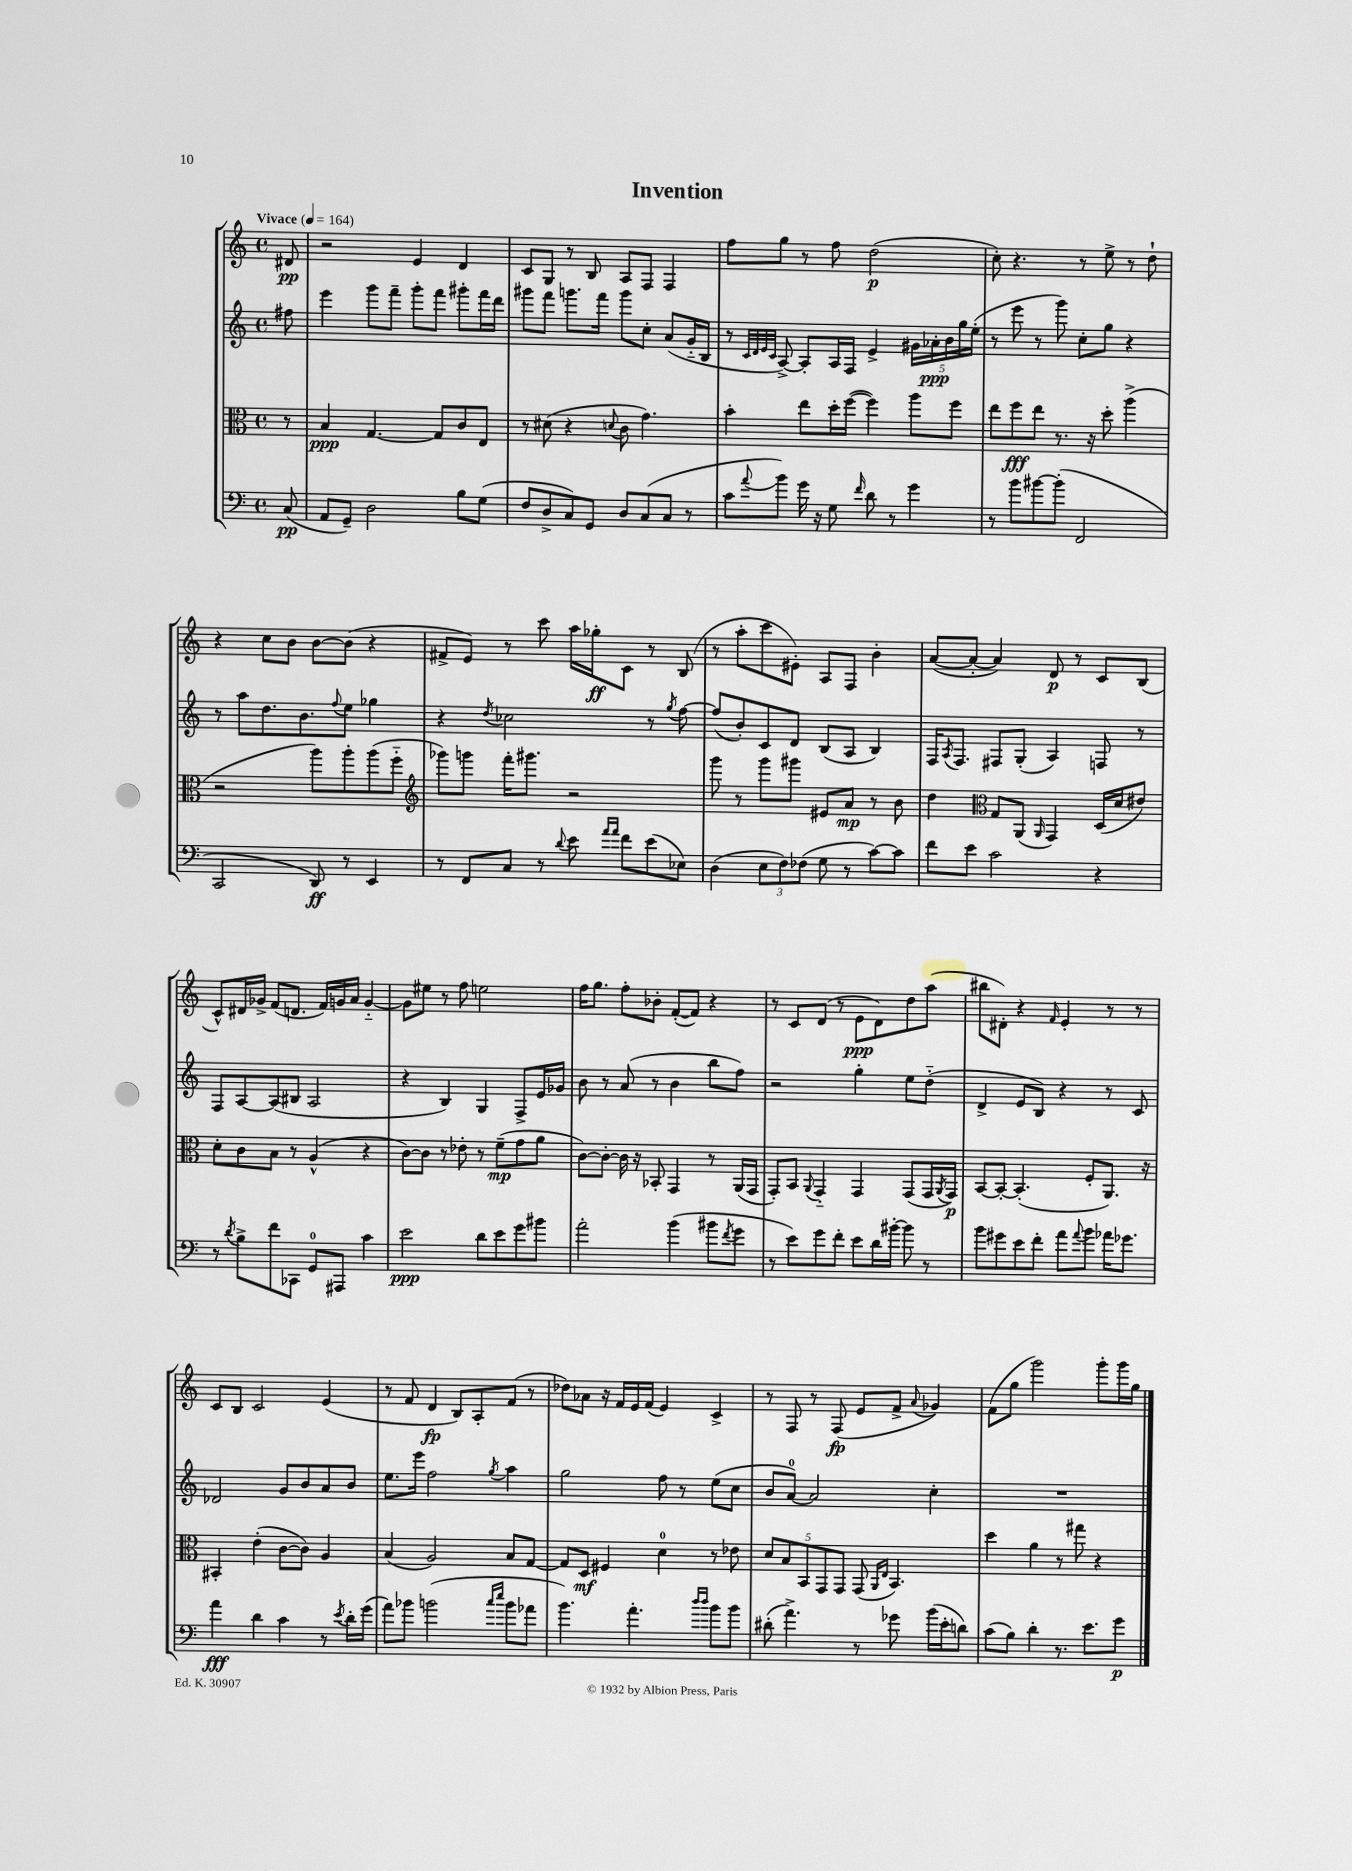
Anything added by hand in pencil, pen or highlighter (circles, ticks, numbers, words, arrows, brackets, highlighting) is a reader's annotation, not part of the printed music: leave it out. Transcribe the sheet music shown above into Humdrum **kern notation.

**kern	**kern	**kern	**kern
*staff4	*staff3	*staff2	*staff1
*clefF4	*clefC3	*clefG2	*clefG2
*k[]	*k[]	*k[]	*k[]
*M4/4	*M4/4	*M4/4	*M4/4
*met(c)	*met(c)	*met(c)	*met(c)
*MM164	*MM164	*MM164	*MM164
(8C	8r	8ff#	8d#
=	=	=	=
8AA	4B	4eee	2r
8GG~)	.	.	.
2D	[4.G	8ggg	.
.	.	8fff~	.
.	.	8ggg'	4e
.	8G]	8fff	.
8B	8c	8ggg#'	4d
(8G	8E	16fff	.
.	.	16ddd	.
=	=	=	=
8F	8r	8ggg#	8c
8D^	(8d#	8fff	8G
8C)	4r	8.ggg	8r
8GG	.	.	8B
.	.	16fff	.
.	8qqd	.	.
8D	8c	8ggg	8A
(8C	4.g)	8cc'	8F
8C	.	(8a	4F
8r	.	16g'~	.
.	.	16B	.
=	=	=	=
8c	4b'	8r	8ff
.	.	32qqc	.
.	.	32qqd	.
.	.	32qqe	.
8qqa	.	32qqc	.
8b)	.	[8A^)	8gg
16g	8ee	8A']	8r
16r	.	.	.
8G	16dd'	16A	8ff
.	([16ff	16F	.
16qqf	.	.	.
8d	4ff])	4e^	(2dd
8r	.	.	.
4g	8aa	20g#	.
.	.	20a-'	.
.	.	20b	.
.	8ff	.	.
.	.	20gg	.
.	.	(20ee'	.
=	=	=	=
8r	8ee	8r	8cc')
8b	8ff	8eee	4.r
[8b#	8ee	8r	.
(8b#']	8.r	8ggg)	.
2FF	.	8cc'	8r
.	16r	.	.
.	8dd'	8gg	8ee^
.	(4aa^	4r	8r
.	.	.	8dd`
=	=	=	=
2CC	2r	8r	4r
.	.	8aa	.
.	.	8.dd	8cc
.	.	.	8b
.	.	8.b	.
8DD)	8aa)	.	[8b
.	.	8qqff	.
8r	8aa'	8ee	(8b]
4EE	(8aa	4gg-	4r
.	8ff'~	.	.
=	=	=	=
*	*clefG2	*	*
8r	8ggg-)	4r	8f#^
8FF	8ggg	.	8e)
.	.	8qdd	.
8C	16fff'	2cc-	8r
.	8.ggg#	.	.
8r	.	.	8ccc
8qqd	.	.	.
8e	2r	.	16aa
.	.	.	16gg-'
16qqa	.	.	.
16qqa	.	.	.
8f	.	.	8c
(8e	.	8r	8r
.	.	8qgg	.
8E-)	.	[8ff	(8B
=	=	=	=
(4D	8ggg	(8ff]	8r
.	8r	8b')	8aa'
12E	8ggg	8c	8ccc
12F)	.	.	.
.	8ggg#	8d	8e#')
(12F-	.	.	.
8G	8e#	(8B	8A
8r	8a	8A	8F
[8c)	8r	4B)	4b'
8c]	8b	.	.
=	=	=	=
8f	4dd	16F	([8a
.	.	8qA	.
.	.	8.F	.
8e	.	.	8a'_
*	*clefC3	*	*
2c	8G	8F#	4a])
.	(8AA	(8G'	.
.	16qqAA	.	.
.	4GG)	4A)	8d
.	.	.	8r
4r	(16D	8F	8c
.	16d	.	.
.	8e#)	8r	(8B
=	=	=	=
8r	8d'	8F	8c^^)
8qd	.	.	.
8B^	8c	[8A	16d#
.	.	.	16g-^
8f	8B	(8A]	(8f
8CC-	8r	8B#	8.d
8GG	(4A^^	2A	.
.	.	.	16f)
8AAA#	.	.	16g
.	.	.	16a
4c	4r	.	[4g'~
=	=	=	=
2e	[8c)	4r	8g]
.	8c]	.	8ee#
.	8r	4B)	8r
.	8e-'	.	8ff
8d	8r	4G	2ee
8e	(8f~	.	.
8g	8g	8F^	.
8b#	8a	16e	.
.	.	16g-	.
=	=	=	=
2a'	[8c)	8b	16ff
.	.	.	8.gg
.	8c'_	8r	.
.	16c]	(8a	8ff'
.	16r	.	.
.	8BB-'	8r	8b-'
(4b	4GG	4b	([8f'
.	.	.	8f])
8b#	8r	8bb	4r
8qf	.	.	.
8g	(16AA	8ff)	.
.	16GG	.	.
=	=	=	=
8r	8GG')	2r	8r
8e)	8BB	.	8c
.	8qqAA	.	.
8g	4GG'~	.	(8d
8f'	.	.	8r
8e	4GG	4gg'	8e
16d	.	.	8d)
[16b#'	.	.	.
8b#]	(8GG	8ee	8dd
8r	16GG	(8dd'~	(8aa
.	8qAA	.	.
.	16GG)	.	.
=	=	=	=
8b	[8BB	4d^	8bb#
8g#	8BB'_	.	8d#')
8e	(4.BB']	8e	4r
8f'	.	8B)	.
.	.	.	16qqf
8a	.	4r	4e'
8qqa	.	.	.
8b	8F'	.	.
16a-	8.AA)	8r	8r
8.g-	.	.	.
.	.	8c	8r
.	16r	.	.
=	=	=	=
4a	4BB#'	2d-	8c
.	.	.	8B
4d	(4e'	.	2c
4c	[8c	8g	.
.	8c])	8b	.
8r	4A	8a	(4e
8qe	.	.	.
16d'	.	8b	.
(16g	.	.	.
=	=	=	=
8a)	(4B	8.ee	8r
8b-	.	.	8f
.	.	16eee	.
(2b	2A)	2ff	4d
.	.	.	8B)
.	.	.	8A'
16qqcc	.	.	.
16qqee	.	8qgg	.
8b	8B	4aa	(8f
8a-	[8G	.	8r
=	=	=	=
4.b)	8G]	2gg	8dd-)
.	8D	.	8a-
.	4F#	.	16r
.	.	.	16f
4.a'	.	.	16e
.	.	.	(16f
.	4d	8ff	4e)
.	.	8r	.
16qqdd	.	.	.
16qqdd	.	.	.
8b	8r	(8ee	4c^
8b	8e-	8cc	.
=	=	=	=
(8d#'	10d	8b	8r
.	10B	.	.
4.a^)	.	[8a)	8F
.	10BB	.	.
.	.	2a]	8r
.	10GG	.	.
.	.	.	(8F
.	10GG	.	.
8r	(8GG	.	8e
.	16qqAA	.	.
.	16qqE	.	.
8g-	4.BB)	.	8f^
.	.	.	8qqa
(16b	.	4cc'	4g-)
16e'	.	.	.
8d)	.	.	.
=	=	=	=
(8c	4dd	1r	(8f
8B)	.	.	8gg
4d'	4a	.	2ggg)
8.r	8r	.	.
.	8gg#	.	.
8.e	.	.	.
.	4r	.	8ggg'
8g	.	.	16ggg
.	.	.	16gg
==	==	==	==
*-	*-	*-	*-
